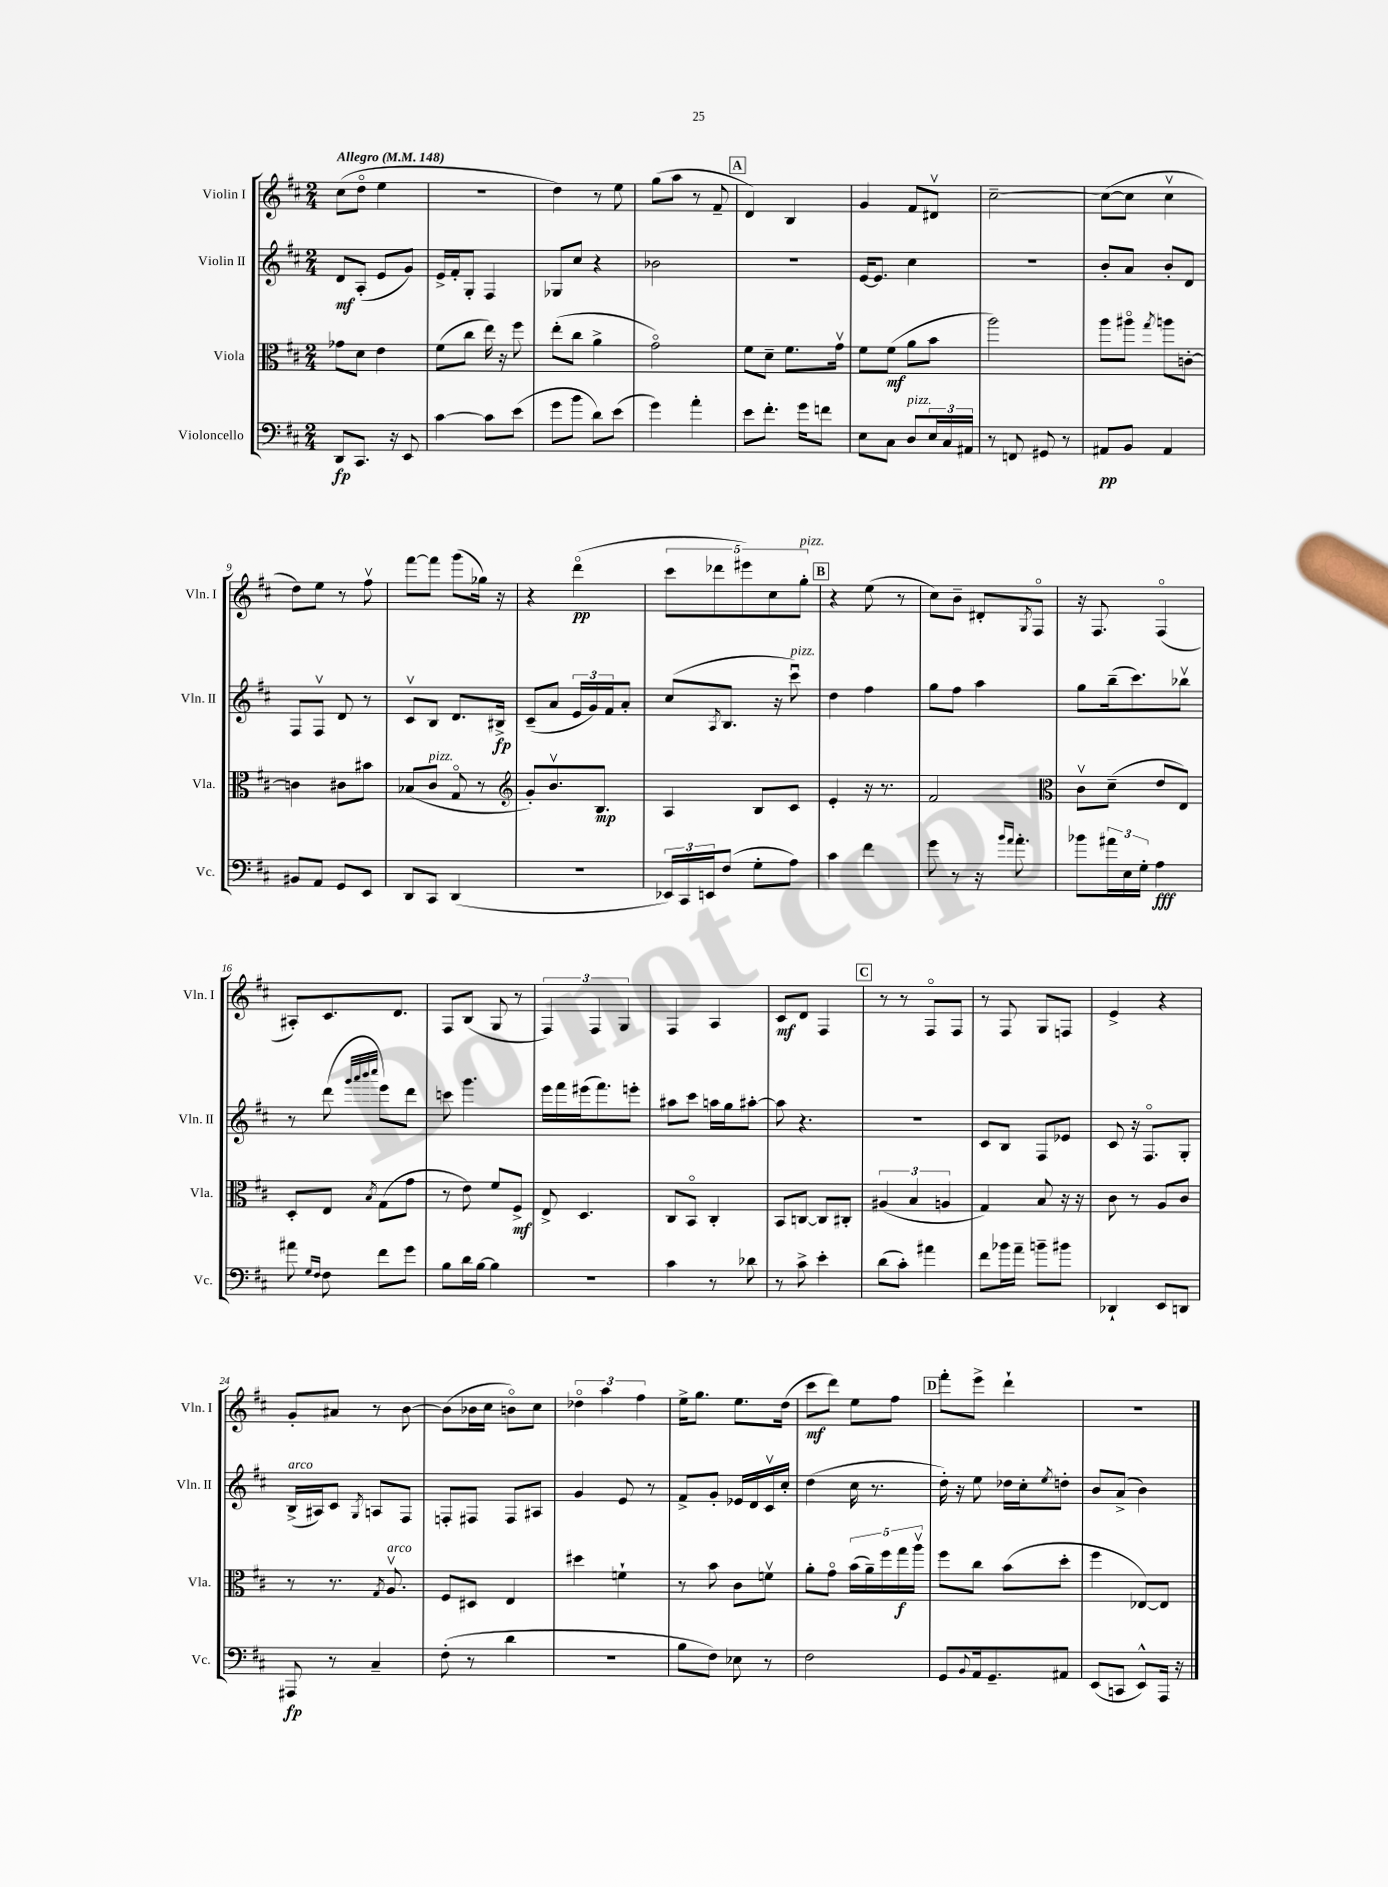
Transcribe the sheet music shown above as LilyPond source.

<<
\new StaffGroup <<
\new Staff = "s0" \with { instrumentName = "Violin I" shortInstrumentName = "Vln. I" } {
    \clef treble \key d \major \numericTimeSignature \time 2/4 \tempo "Allegro" 4 = 148
    cis''8( d''8\flageolet e''4 |
    r2 |
    d''4) r8 e''8 |
    g''8( a''8 r8 fis'8-- |
    \mark \markup { \box "A" } d'4) b4 |
    g'4 fis'8 dis'8\upbow |
    cis''2~-- |
    cis''8~( cis''8 cis''4\upbow |
    d''8) e''8 r8 fis''8\upbow |
    fis'''8~ fis'''8 g'''8( ges''16) r16 |
    r4 d'''4\flageolet\pp( |
    \tuplet 5/4 { cis'''8 des'''8 eis'''8) cis''8 g''8-.^\markup { \italic "pizz." } } |
    \mark \markup { \box "B" } r4 e''8( r8 |
    cis''8) b'8-- dis'8-. \acciaccatura { g8 } fis8\flageolet |
    r16 fis8. fis4\flageolet( |
    ais8-.) cis'8. d'8. |
    fis8 b8( g8 r8 |
    \tuplet 3/2 { fis4) fis4 g4 } |
    fis4 a4 |
    cis'8\mf d'8 fis4 |
    \mark \markup { \box "C" } r8 r8 fis8\flageolet fis8 |
    r8 fis8 g8 f8 |
    e'4-> r4 |
    g'8-. ais'8 r8 b'8~ |
    b'8( bes'16 cis''16 b'8\flageolet) cis''8 |
    \tuplet 3/2 { des''4\flageolet a''4 fis''4 } |
    e''16-> g''8. e''8. d''16( |
    cis'''8\mf d'''8) e''8 fis''8 |
    \mark \markup { \box "D" } fis'''8-. e'''8-> d'''4-! |
    R2 \bar "|." |
}
\new Staff = "s1" \with { instrumentName = "Violin II" shortInstrumentName = "Vln. II" } {
    \clef treble \key d \major \numericTimeSignature \time 2/4
    d'8\mf a8-.( e'8 g'8) |
    e'16-> fis'16-. g8-. fis4 |
    ges8 cis''8 r4 |
    bes'2 |
    \mark \markup { \box "A" } r2 |
    e'16~ e'8. cis''4 |
    r2 |
    b'8-. a'8 b'8-. d'8 |
    fis8 fis8\upbow d'8 r8 |
    cis'8\upbow b8 d'8. bis16->\fp |
    cis'8--( a'8 \tuplet 3/2 { e'16 g'16) fis'16 } a'8-. |
    cis''8( \acciaccatura { a8 } b8. r16 cis'''8\downbow^\markup { \italic "pizz." }) |
    \mark \markup { \box "B" } d''4 fis''4 |
    g''8 fis''8 a''4 |
    g''8 b''16--( cis'''8.) bes''8\upbow |
    r8 d'''8( \grace { g'''32 a'''32 b'''32 cis''''32 } e'''8) d'''8 |
    c'''8 g'''4. |
    e'''16 fis'''16 eis'''16( fis'''8.) e'''8-. |
    ais''8 cis'''8 a''16 g''16 ais''8~-. |
    ais''8 r4. |
    \mark \markup { \box "C" } R2 |
    cis'8 b8 fis8 ees'8 |
    cis'8 r16 fis8.\flageolet g8-. |
    b16->^\markup { \italic "arco" }( ais16) cis'8 \acciaccatura { g8 } a8 fis8 |
    f8-. fis8 fis8 ais8 |
    g'4 e'8 r8 |
    fis'8-> g'8-. ees'16 d'16 cis'16\upbow cis''16-. |
    d''4( cis''16 r8. |
    \mark \markup { \box "D" } d''16-.) r16 e''8 des''16 cis''16-. \acciaccatura { e''8 } d''8-. |
    b'8 a'8->( b'4) \bar "|." |
}
\new Staff = "s2" \with { instrumentName = "Viola" shortInstrumentName = "Vla." } {
    \clef alto \key d \major \numericTimeSignature \time 2/4
    ges'8 d'8 e'4 |
    fis'8( cis''8 e''16) r16 fis''8 |
    e''8-.( cis''8 a'4-> |
    g'2\flageolet) |
    \mark \markup { \box "A" } fis'8 d'8-- fis'8. g'16\upbow |
    fis'8 fis'8\mf( a'8 b'8 |
    a''2) |
    a''8 ais''8\flageolet \acciaccatura { g''8 } a''8 c'8~-. |
    c'4 cis'8 bis'8 |
    bes8( cis'8^\markup { \italic "pizz." } g8\flageolet r8 |
    \clef treble g'8-.) b'8.\upbow b8.\mp |
    a4 b8 cis'8 |
    \mark \markup { \box "B" } e'4-. r16 r8. |
    fis'2 |
    \clef alto cis'8\upbow d'8--( e'8 e8) |
    d8-. e8 \acciaccatura { b8 } g8( g'8 |
    r8 e'8) fis'8 fis8->\mf |
    e8-> d4. |
    cis8 b,8\flageolet cis4-. |
    b,8 c8~ c8 cis8-. |
    \mark \markup { \box "C" } \tuplet 3/2 { ais4( b4 a4 } |
    g4) b8 r16 r16 |
    cis'8 r8 a8 cis'8 |
    r8 r8. \acciaccatura { g8 } a8.\upbow^\markup { \italic "arco" } |
    fis8 dis8 e4 |
    dis''4 f'4-! |
    r8 b'8 cis'8 f'8\upbow |
    a'8-. g'8\flageolet \tuplet 5/4 { b'16( a'16--) fis''16 g''16\f a''16\upbow } |
    \mark \markup { \box "D" } fis''8 cis''8 b'8( d''8-. |
    fis''4 ees8~) ees8 \bar "|." |
}
\new Staff = "s3" \with { instrumentName = "Violoncello" shortInstrumentName = "Vc." } {
    \clef bass \key d \major \numericTimeSignature \time 2/4
    d,8\fp cis,8. r16 e,8 |
    cis'4~ cis'8 e'8( |
    g'8 b'8 d'8) e'8( |
    g'4) a'4-. |
    \mark \markup { \box "A" } e'8 fis'8.-. g'16 f'8 |
    e8 cis8 d8^\markup { \italic "pizz." } \tuplet 3/2 { e16 cis16 ais,16 } |
    r8 f,8 gis,8 r8 |
    ais,8\pp b,8 ais,4 |
    bis,8 a,8 g,8 e,8 |
    d,8 cis,8 d,4( |
    r2 |
    \tuplet 3/2 { ees,16) cis,16 e,16 } fis8( g8-. a8) |
    \mark \markup { \box "B" } cis'4 fis'4 |
    g'8 r8 r16 \grace { b'16 a'16 } a'8.-. |
    bes'8 \tuplet 3/2 { ais'16 e16 g16-. } a4\fff |
    ais'8 \grace { g16 fis16 } fis8 fis'8 g'8 |
    b8 d'16 b16~ b4 |
    R2 |
    cis'4 r8 des'8 |
    r8 cis'8-> e'4-. |
    \mark \markup { \box "C" } d'8( cis'8-.) ais'4 |
    fis'8 bes'16 a'16-- b'8-- bis'8 |
    des,4-! e,8 d,8 |
    ais,,8\fp r8 cis4-- |
    fis8-.( r8 d'4 |
    r2 |
    b8 fis8) ees8 r8 |
    fis2 |
    \mark \markup { \box "D" } g,8 \appoggiatura { b,8 } a,16 g,8.-- ais,8 |
    e,8( c,8 e,8-^) a,,16 r16 \bar "|." |
}
>>
>>
